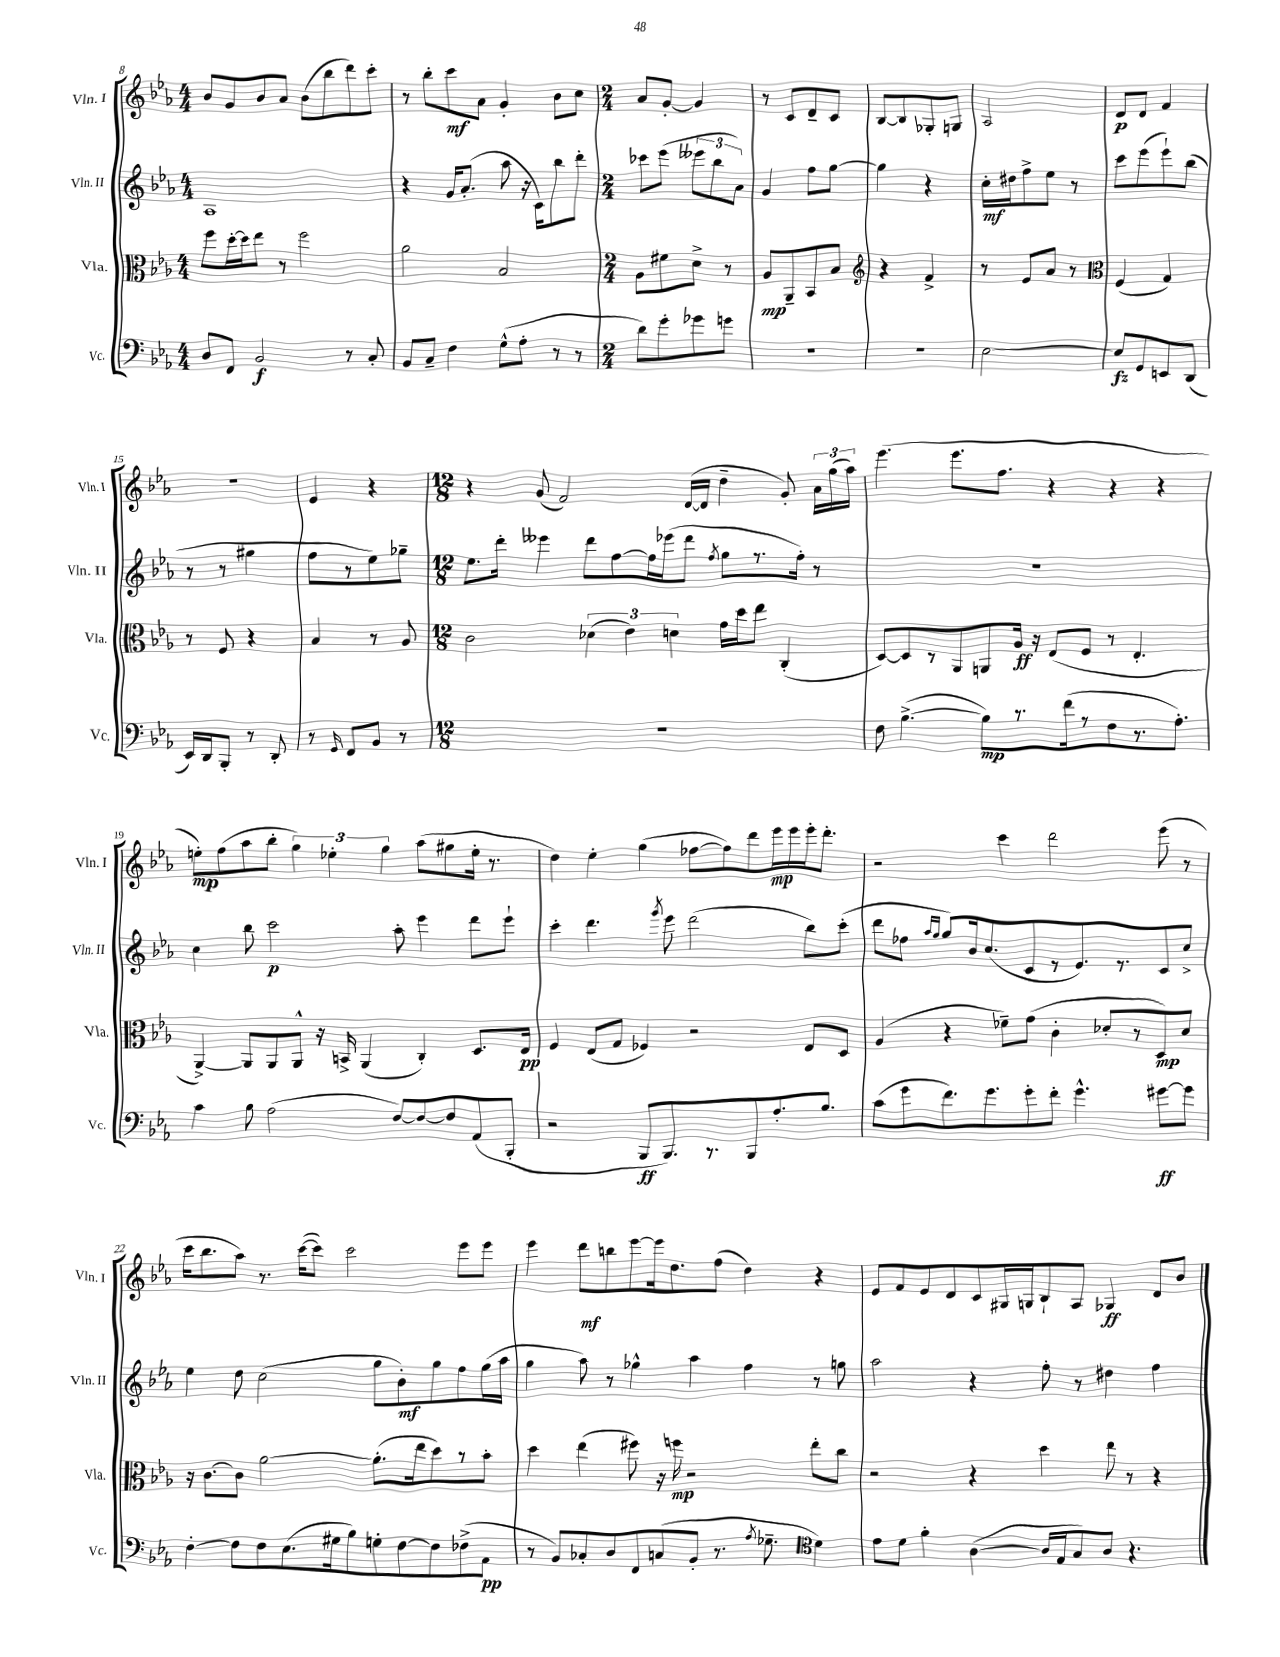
<<
\new StaffGroup <<
\new Staff = "s0" \with { instrumentName = "Vln. I" shortInstrumentName = "Vln. I" } {
    \clef treble \key ees \major \numericTimeSignature \time 4/4
    \autoBeamOff bes'8[ g'8 bes'8 aes'8] bes'8[( bes''8 d'''8) c'''8]-. |
    r8 bes''8[-. c'''8\mf aes'8] g'4-. bes'8[ c''8] |
    \numericTimeSignature \time 2/4 aes'8[ g'8]~-. g'4 |
    r8 c'8[ d'8-- c'8] |
    bes8[~ bes8 ges8-. g8] |
    aes2 |
    d'8[\p d'8] f'4 |
    R2 |
    ees'4 r4 |
    \numericTimeSignature \time 12/8 r4 g'8( f'2) d'16[~( d'16] d''4-- g'8-.) \tuplet 3/2 { aes'16[ g''16( aes''16]) } |
    ees'''4.( ees'''8.[ f''8.] r4 r4 r4 |
    e''8[-.\mp) f''8( aes''8 bes''8]-. \tuplet 3/2 { g''4) ees''4-. g''4 } aes''8[( gis''8 ees''16]-. r8. |
    d''4) ees''4-. g''4( fes''8[~ fes''8) d'''8 ees'''16\mp ees'''16 ees'''16-. d'''8.]-. |
    r2 c'''4 d'''2 ees'''8( r8 |
    c'''16[ bes''8. aes''8]) r8. c'''16[~( c'''8]) c'''2 ees'''8[ ees'''8] |
    ees'''4 d'''8[\mf b''8 ees'''8~ ees'''16 d''8. f''8]( d''4) r4 |
    ees'8[ f'8 ees'8 d'8 c'8 gis16 g16 bes8-! aes8] ges4\ff d'8[ bes'8] \bar "|." |
}
\new Staff = "s1" \with { instrumentName = "Vln. II" shortInstrumentName = "Vln. II" } {
    \clef treble \key ees \major \numericTimeSignature \time 4/4
    \autoBeamOff aes1 |
    r4 g'16[ aes'8.]-.( aes''8 r16 c'16[) bes''8 d'''8]-. |
    \numericTimeSignature \time 2/4 ces'''8[ ees'''8]( \tuplet 3/2 { eeses'''8[ bes''8 aes'8]) } |
    g'4 f''8[ g''8]~ |
    g''4 r4 |
    c''16[-.\mf dis''16 f''8-> ees''8] r8 |
    c'''8[ ees'''8( ees'''8-!) bes''8]( |
    r8 r8 gis''4 |
    f''8[ r8 ees''8) ges''8]-- |
    \numericTimeSignature \time 12/8 ees''8.[ d'''16]-. eeses'''4 d'''8[ f''8~ f''16 ees'''16( d'''8] \acciaccatura { f''8 } g''8[ r8. f''16]-.) r8 |
    R1. |
    c''4 bes''8 c'''2\p aes''8-. ees'''4 d'''8[ ees'''8]-! |
    c'''4-. d'''4. \acciaccatura { g'''8 } ees'''8 d'''2( bes''8[) c'''8]-.( |
    d'''8[ fes''8] \grace { aes''16[ g''16] } g''8[) bes'16 c''8.( c'8 r8 ees'8.) r8. c'8 c''8]-> |
    ees''4 d''8 c''2( g''8[ bes'8-.\mf) g''8 f''8 g''16( aes''16] |
    g''4 aes''8) r8 ges''4-^ aes''4 f''4 r8 g''8 |
    aes''2 r4 f''8-. r8 dis''4 f''4 \bar "|." |
}
\new Staff = "s2" \with { instrumentName = "Vla." shortInstrumentName = "Vla." } {
    \clef alto \key ees \major \numericTimeSignature \time 4/4
    \autoBeamOff f''8[ d''16~-. d''16 ees''8] r8 f''2 |
    aes'2 bes2 |
    \numericTimeSignature \time 2/4 aes8[ fis'8 d'8]-> r8 |
    aes8[\mp aes,8-- bes,8 bes8] |
    \clef treble r4 f'4-> |
    r8 ees'8[ aes'8] r8 |
    \clef alto f4( g4) |
    r8 f8 r4 |
    bes4 r8 aes8 |
    \numericTimeSignature \time 12/8 c'2 \tuplet 3/2 { des'4( ees'4) d'4 } g'16[ d''16 ees''8] c4-.( |
    d8[~) d8 r8 aes,8 a,8 aes16]\ff r16 ees8[( f8] r8 ees4.-. |
    aes,4~->) aes,8[ aes,8 aes,8]-^ r16 b,16-> aes,4( c4-.) d8.[ ees16]\pp |
    f4 ees8[( g8] fes4) r2 ees8[ d8] |
    aes4( r4 fes'8[--) g'8]( c'4-. des'8[-. r8 d8\mp) des'8] |
    r16 c'8.[~ c'8] aes'2~ aes'8.[-.( ees''16 d''8) r8 bes'8]-. |
    d''4 ees''4( fis''8) r16 f''16\mp r2 ees''8[-. c''8] |
    r2 r4 d''4 ees''8 r8 r4 \bar "|." |
}
\new Staff = "s3" \with { instrumentName = "Vc." shortInstrumentName = "Vc." } {
    \clef bass \key ees \major \numericTimeSignature \time 4/4
    \autoBeamOff d8[ f,8] bes,2\f r8 c8-. |
    bes,8[ c8]-- f4 g8[-^( aes8]-. r8 r8 |
    \numericTimeSignature \time 2/4 d'8[) g'8-. ges'8 g'8] |
    R2 |
    R2 |
    ees2~ |
    ees8[\fz g,8 e,8 d,8]( |
    ees,16[) d,16 bes,,8]-. r8 d,8-. |
    r8 \grace { g,16 } f,8[ bes,8] r8 |
    \numericTimeSignature \time 12/8 R1. |
    f8 bes4.~->( bes8[\mp) r8. f'16( r8 f8 r8. aes8.]-.) |
    c'4 bes8 aes2( f8[~) f8~ f8 aes,8( bes,,8]-. |
    r2 bes,,8[\ff bes,,8.) r8. bes,,8 aes8.-. bes8.] |
    c'8[( g'8 f'8.) g'8. g'8-. f'8]-. g'4.-^ gis'8[~\ff gis'8] |
    f4~-. f8[ f8 ees8.( gis16 bes8) g8-. f8~ f8 fes8->( aes,8]\pp |
    r8 bes,8[) ces8-. d8 f,8 c8( bes,8]-. r8. \acciaccatura { aes8 } ges8.-- \clef tenor d'4) |
    ees'8[ d'8] f'4-. aes4~( aes16[ ees16 g8) aes8] r4. \bar "|." |
}
>>
>>
\layout { \context { \Score currentBarNumber = #8 } }
